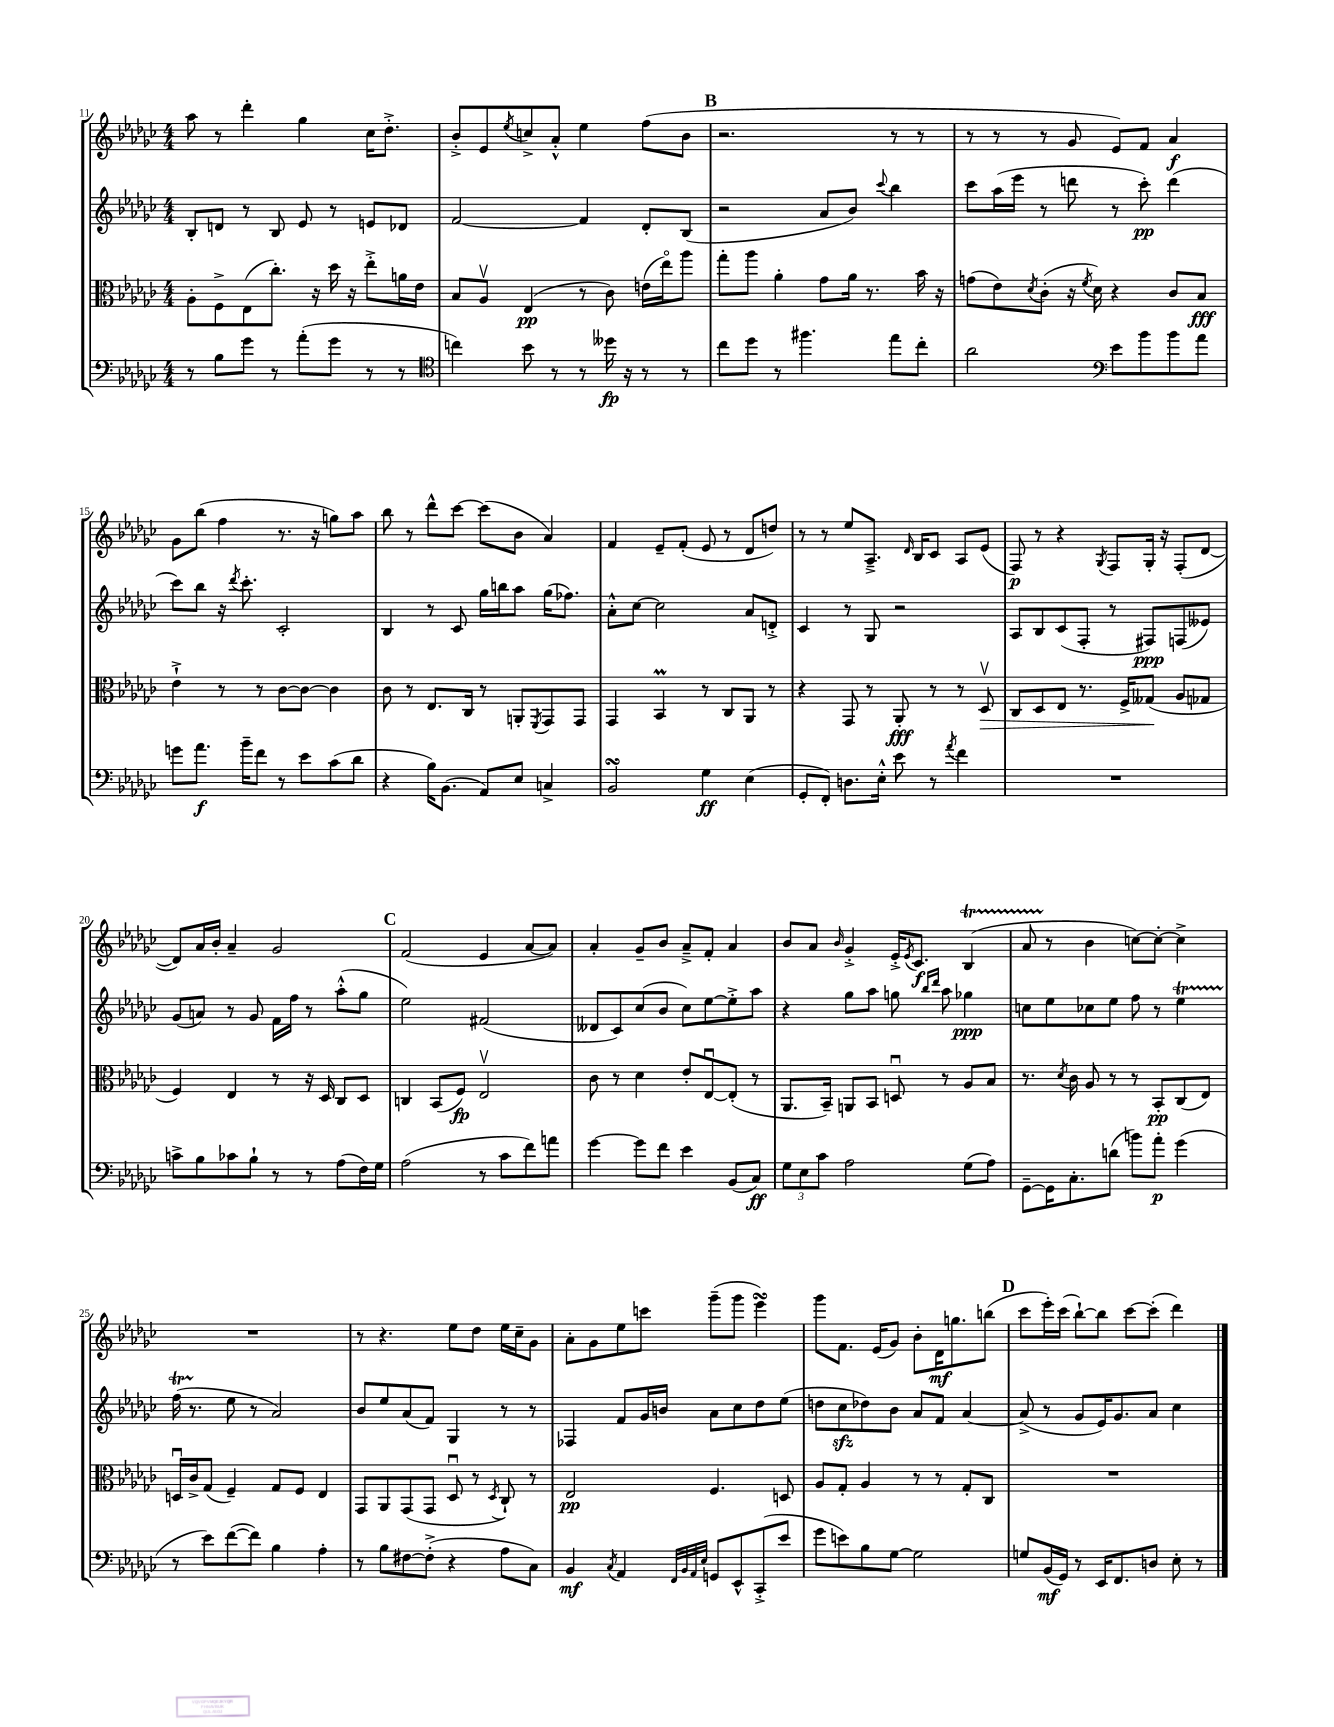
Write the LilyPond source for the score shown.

<<
\new StaffGroup <<
\new Staff = "s0" {
    \clef treble \key ges \major \numericTimeSignature \time 4/4
    aes''8 r8 des'''4-. ges''4 ces''16 des''8.-.-> |
    bes'8-.-> ees'8 \acciaccatura { ees''8 } c''8-> aes'8-.-^ ees''4 f''8( bes'8 |
    \mark \markup { \bold "B" } r2. r8 r8 |
    r8 r8 r8 ges'8 ees'8) f'8 aes'4\f |
    ges'8 bes''8( f''4 r8. r16 g''8) aes''8 |
    bes''8 r8 des'''8-^ ces'''8~ ces'''8( bes'8 aes'4) |
    f'4 ees'8-- f'8-.( ees'8 r8 des'8 d''8) |
    r8 r8 ees''8 aes8.---> \grace { des'16 } bes16 ces'8 aes8 ees'8( |
    f8\p) r8 r4 \acciaccatura { ges8 } f8 ges16-. r16 f8-.( des'8~ |
    des'8) aes'16 bes'16-. aes'4-- ges'2 |
    \mark \markup { \bold "C" } f'2( ees'4 aes'8~ aes'8) |
    aes'4-. ges'8-- bes'8 aes'8---> f'8-. aes'4 |
    bes'8 aes'8 \grace { bes'16 } ges'4-.-> ees'16-.-> \acciaccatura { ees'8 } ces'8.\f bes4\startTrillSpan( |
    aes'8 r8\stopTrillSpan bes'4 c''8~) c''8~-. c''4-> |
    R1 |
    r8 r4. ees''8 des''8 ees''16 ces''16-- ges'8 |
    aes'8-. ges'8 ees''8 c'''8 ges'''8--( ges'''8 ees'''4\turn) |
    ges'''8 f'8. ees'16( ges'8) bes'8-. des'16\mf g''8. b''8( |
    \mark \markup { \bold "D" } ces'''8 ees'''16-.) ces'''16( bes''8~-!) bes''8 ces'''8~ ces'''8-.( des'''4) \bar "|." |
}
\new Staff = "s1" {
    \clef treble \key ges \major \numericTimeSignature \time 4/4
    bes8-. d'8 r8 bes8 ees'8 r8 e'8 des'8 |
    f'2~ f'4 des'8-. bes8( |
    \mark \markup { \bold "B" } r2 aes'8 bes'8) \appoggiatura { ces'''8 } bes''4 |
    ces'''8 aes''16( ees'''16 r8 d'''8 r8 ces'''8-.\pp) d'''4( |
    ces'''8) bes''8 r16 \acciaccatura { des'''8 } ces'''8.-. ces'2-. |
    bes4 r8 ces'8 ges''16 b''16 aes''8 ges''16( fes''8.) |
    aes'8-.-^ ces''8~ ces''2 aes'8 d'8-.-> |
    ces'4 r8 ges8 r2 |
    aes8 bes8 ces'8( f8-. r8 fis8\ppp) f8( eeses'8) |
    ges'8( a'8) r8 ges'8 f'16 f''16 r8 aes''8-.-^( ges''8 |
    \mark \markup { \bold "C" } ees''2) fis'2( |
    deses'8 ces'8) ces''8( bes'8 ces''8) ees''8~ ees''8-.-> aes''8 |
    r4 ges''8 aes''8 g''8 \grace { bes''16 des'''16 } aes''8 ges''4\ppp |
    c''8 ees''8 ces''8 ees''8 f''8 r8 ees''4\startTrillSpan |
    f''16( r8.\stopTrillSpan ees''8 r8 aes'2) |
    bes'8 ees''8 aes'8( f'8) ges4 r8 r8 |
    fes4 f'8 ges'16 b'16 aes'8 ces''8 des''8 ees''8( |
    d''8 ces''8\sfz des''8) bes'8 aes'8 f'8 aes'4~ |
    \mark \markup { \bold "D" } aes'8->( r8 ges'8 ees'16) ges'8. aes'8 ces''4 \bar "|." |
}
\new Staff = "s2" {
    \clef alto \key ges \major \numericTimeSignature \time 4/4
    aes8-. f8-> ees8( ces''8.-.) r16 des''16 r16 ees''8-.-> a'16 ees'16 |
    bes8 aes8\upbow ees4\pp( r8 ces'8) e'16( ees''16\flageolet) aes''8 |
    \mark \markup { \bold "B" } ges''8-. aes''8 aes'4-. ges'8 aes'16 r8. bes'16 r16 |
    g'8( ees'8) \acciaccatura { des'8 } ces'8-.( r16 \acciaccatura { f'8 } des'16) r4 ces'8 bes8\fff |
    ees'4-!-> r8 r8 ces'8~ ces'8~ ces'4 |
    ces'8 r8 ees8. ces16 r8 a,8-. \acciaccatura { f,8 } ges,8 ges,8 |
    ges,4 bes,4\prall r8 ces8 aes,8 r8 |
    r4 ges,8 r8 aes,8-.\fff r8 r8 des8\upbow\> |
    ces8 des8 ees8 r8. f16-> geses8\!( aes8 ges8 |
    f4) ees4 r8 r16 des16 ces8 des8 |
    \mark \markup { \bold "C" } c4 bes,8( f8\fp) ees2\upbow |
    ces'8 r8 des'4 ees'8-. ees8~\downbow ees8-.( r8 |
    aes,8. bes,16--) a,8 bes,8 d8\downbow r8 aes8 bes8 |
    r8. \acciaccatura { des'8 } ces'16 aes8 r8 r8 bes,8-.\pp ces8( ees8) |
    d16\downbow ces'16-> ges8( f4--) ges8 f8 ees4 |
    ges,8 aes,8 ges,8( ges,8 des8\downbow r8 \acciaccatura { des8 } ces8-!) r8 |
    ees2\pp f4. d8 |
    aes8 ges8-. aes4 r8 r8 ges8-. ces8 |
    \mark \markup { \bold "D" } R1 \bar "|." |
}
\new Staff = "s3" {
    \clef bass \key ges \major \numericTimeSignature \time 4/4
    r8 bes8 ges'8 r8 aes'8-.( ges'8 r8 r8 |
    \clef tenor c''4) bes'8 r8 r8 deses''16\fp r16 r8 r8 |
    \mark \markup { \bold "B" } ces''8 des''8 r8 fis''4. ees''8 ces''8-. |
    aes'2 \clef bass ees'8 bes'8 bes'8 aes'8 |
    g'8 aes'8.\f bes'16-- f'8 r8 ees'8 ces'8( des'8 |
    r4 bes16) bes,8.( aes,8) ees8 c4-> |
    bes,2\turn ges4\ff ees4( |
    ges,8-. f,8-.) d8. ees16-.-^ ees'8 r8 \acciaccatura { aes'8 } f'4 |
    R1 |
    c'8-> bes8 ces'8 bes8-! r8 r8 aes8( f16) ges16 |
    \mark \markup { \bold "C" } aes2( r8 ces'8 f'8) a'8 |
    ges'4~ ges'8 f'8 ees'4 bes,8( ces8\ff) |
    \tuplet 3/2 { ges8 ees8 ces'8 } aes2 ges8( aes8) |
    ges,8~-- ges,16 ces8.-. d'8( b'8) aes'8-.\p ges'4( |
    r8 ees'8) f'8~( f'8) bes4 aes4-. |
    r8 bes8 fis8~ fis8-.->( r4 aes8 ces8) |
    bes,4\mf \acciaccatura { ces8 } aes,4 \grace { f,32 bes,32 aes,32 ees32 } g,8 ees,8-^ ces,8-.->( ees'8 |
    ges'8 e'8) bes8 ges8~ ges2 |
    \mark \markup { \bold "D" } g8 bes,16\mf( ges,16) r8 ees,16 f,8. d8 ees8-. r8 \bar "|." |
}
>>
>>
\layout { \context { \Score currentBarNumber = #11 } }
